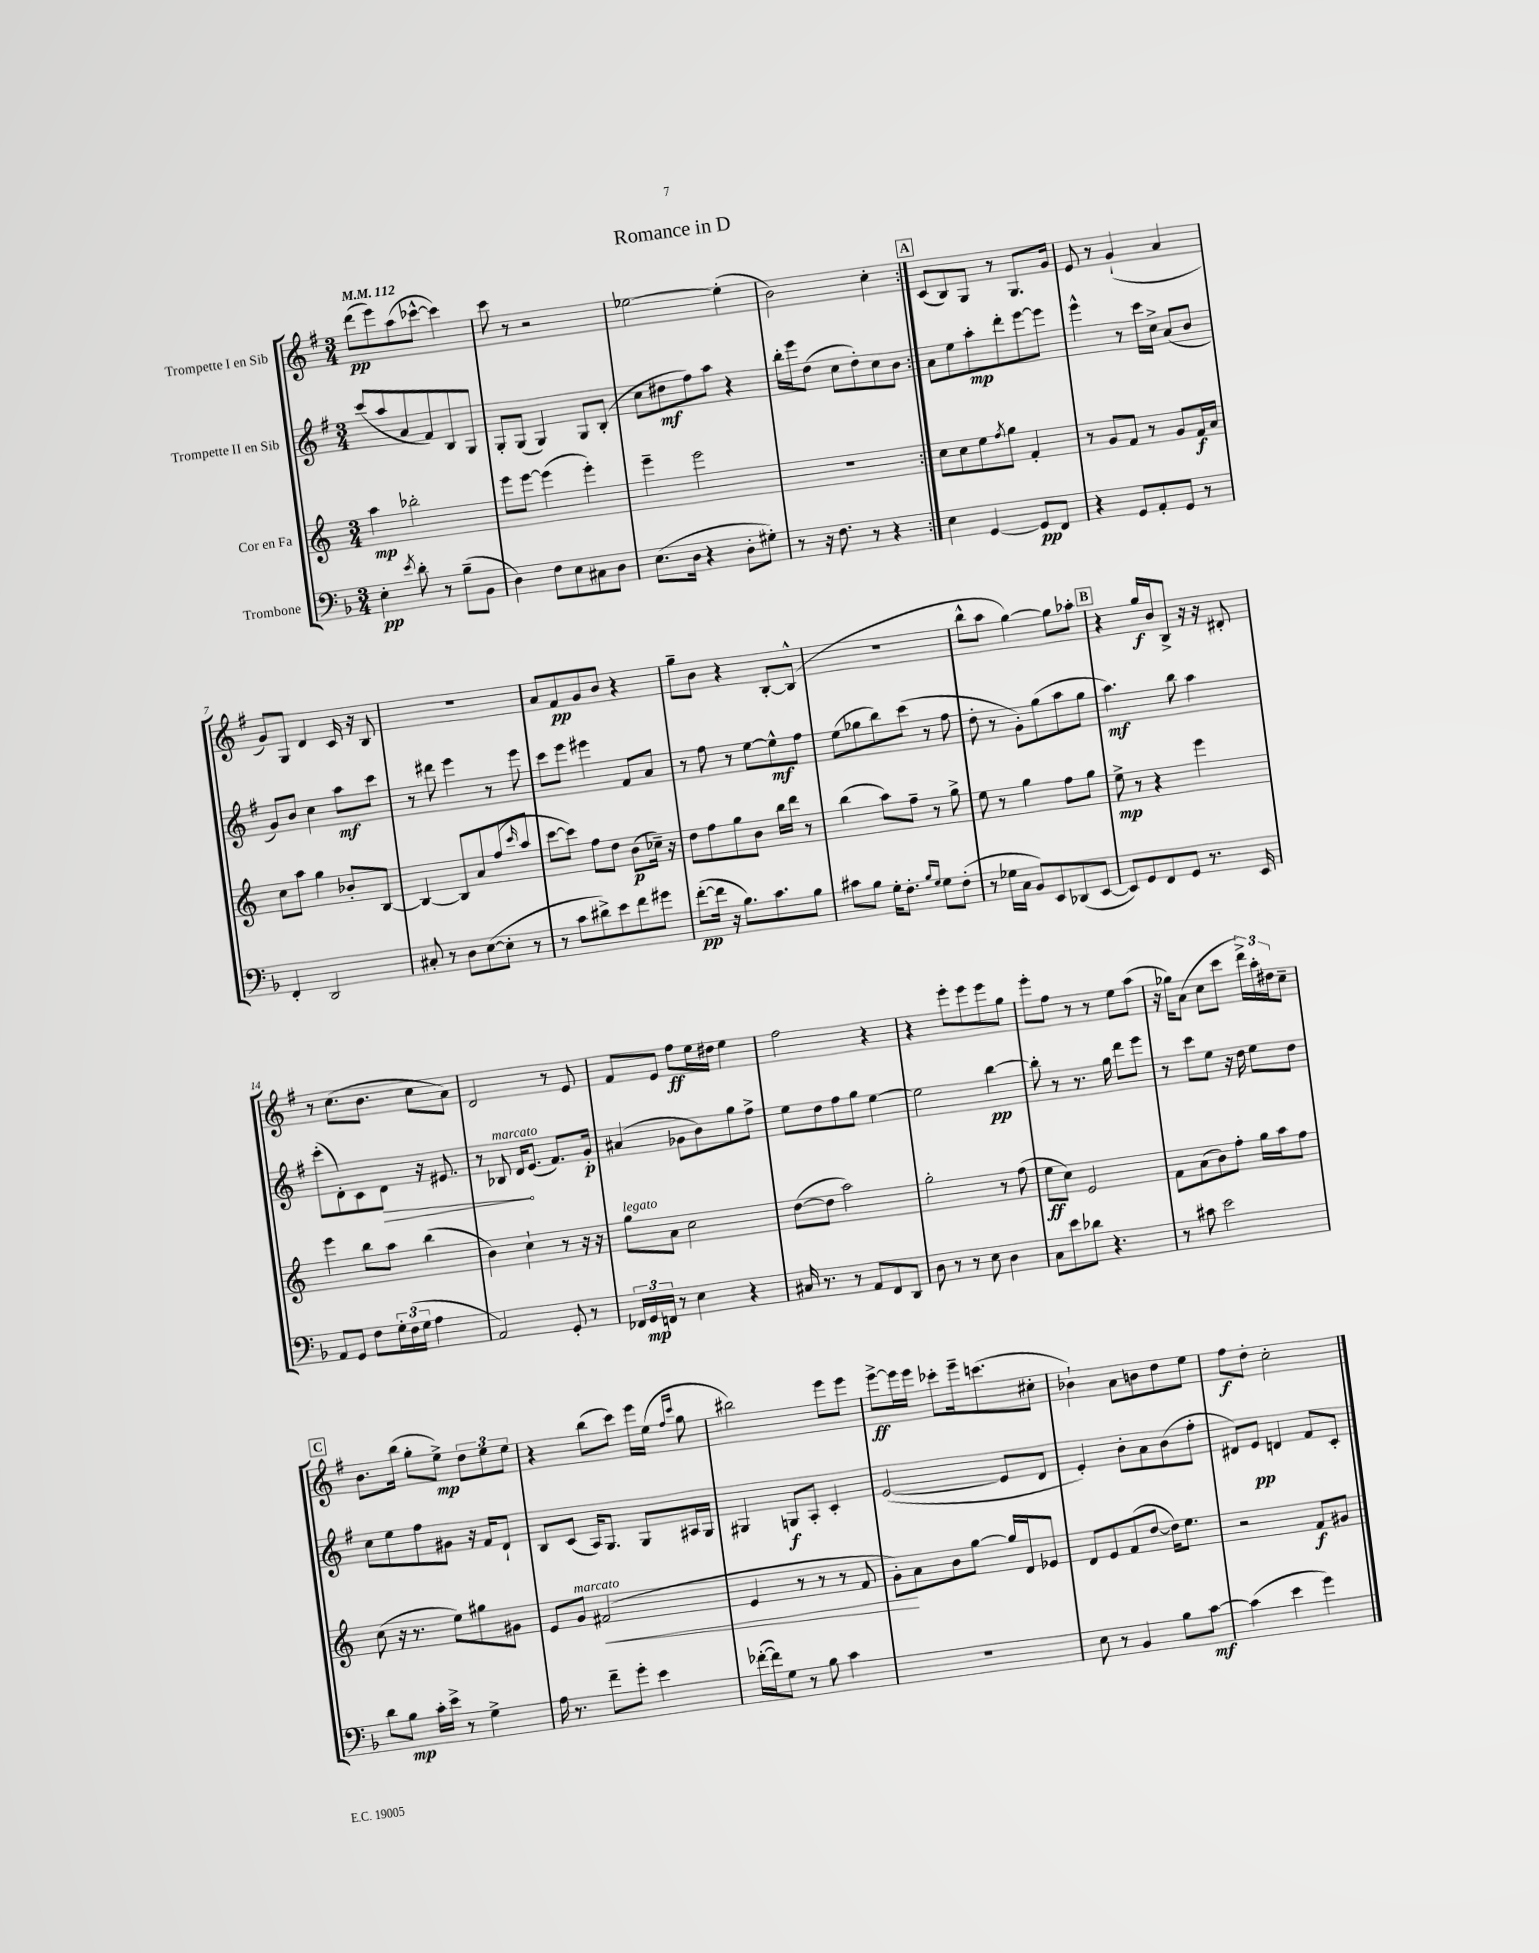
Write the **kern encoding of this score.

**kern	**kern	**kern	**kern
*staff4	*staff3	*staff2	*staff1
*clefF4	*clefG2	*clefG2	*clefG2
*k[b-]	*k[]	*k[f#]	*k[f#]
*M3/4	*M3/4	*M3/4	*M3/4
*MM112	*MM112	*MM112	*MM112
4E'	4aa	(8ccc	(8ddd
.	.	8aa	8eee)
8qe	.	.	.
8d'	2bb-'	8a	(8aa
8r	.	8f#)	[8ccc-^^
(8B-~	.	8B	4ccc-])
8BB-	.	8G	.
=	=	=	=
4D)	8eee	8G'	8ccc
.	[8eee	(8G	8r
8F	(4eee]	4G)	2r
8E	.	.	.
8C#	4eee')	8G	.
8D	.	(8B'	.
=	=	=	=
(8.E	4eee~	8cc	[2ee-
.	.	8dd#	.
16D	.	.	.
4r	2eee	8ff#)	.
.	.	8aa	.
8D'	.	4r	(4ee-']
8G#')	.	.	.
=	=	=	=
8r	2.r	16bb'	2b)
.	.	16eee	.
16r	.	(8dd	.
8.F	.	.	.
.	.	8cc	.
8r	.	8dd')	.
4r	.	8cc	4cc'
.	.	8b	.
=:|!	=:|!	=:|!	=:|!
4E	8cc	8a	(8c
.	8cc	8ee	8B)
[4GG	8ee	8aa'	8G
.	8qff	.	.
.	8gg	8ddd'	8r
8GG]	4f'	[8eee	8.G
8FF	.	8eee]	.
.	.	.	16g
=	=	=	=
4r	8r	4eee^^	8e
.	8g	.	8r
8GG	8f	8r	(4g`
8AA'	8r	16ccc	.
.	.	16cc^	.
8GG	8g	(8a	4a
8r	16f	8b	.
.	16a	.	.
=	=	=	=
4FF'	8cc	8g)	8g)
.	8aa	8b	8G
2DD	4gg	4cc	4d
.	8b-'	8aa	16c
.	.	.	16r
.	[8B	8ccc	8B
=	=	=	=
8C#'	4B_	8r	2.r
8r	.	8ddd#	.
8D	8B]	4eee	.
([8E	8a	.	.
8E']	(8ff	8r	.
.	16qqccc	.	.
8r	8aa	8eee	.
=	=	=	=
8r	[8ccc	8ccc	8a
8c	8ccc])	8eee	8f#
8d#^)	8ff	4eee#	8g
8e	8dd	.	8b
8f	(8b	8f#	4r
8g#	16cc-~)	8a	.
.	16r	.	.
=	=	=	=
([8f'	8dd	8r	8gg~
16f]	8ff	8ff#	8b
16r	.	.	.
8.B-)	8gg	8r	4r
.	8b	[8ee	.
8.c	.	.	.
.	16bb	8ee^^]	[8B'
.	16ddd	.	.
8B-	8r	8ff#	(8B^^]
=	=	=	=
8c#	(4bb	(8ee	2.r
8B-	.	8gg-	.
16G'	8aa)	8bb)	.
8.F'	.	.	.
.	8ff~	(8ccc	.
16qqB-	.	.	.
16qqG	.	.	.
8G	8r	8r	.
(8F'	8gg^	8ff#	.
=	=	=	=
8r	8ee	8dd'	8bb^^
16G-	8r	8r	8aa
16C	.	.	.
8BB-)	4gg	8g')	[4gg)
8EE	.	(8gg	.
(8DD-	8ff	8aa	8gg]
[8EE	8gg	8gg	8aa-'
=	=	=	=
8EE])	8ee^	4.aa)	4r
8GG	8r	.	.
8FF	4r	.	16gg
.	.	.	16b
8GG	.	8bb	8B^
8.r	4eee	4aa	16r
.	.	.	16r
.	.	.	8d#'
16EE	.	.	.
=	=	=	=
8AA	4eee	(8ccc'	8r
8GG	.	8d')	(8.cc
8F	8bb	8c	.
.	.	.	8.b
24G'	8aa	8d	.
(24F	.	.	.
24G	.	.	.
4A	(4bb	16r	8cc
.	.	8.e#	.
.	.	.	8a)
=	=	=	=
2AA)	4b)	8r	2d
.	.	8B-	.
.	4cc`	16d	.
.	.	(8.e	.
8GG'	8r	8.f#)	8r
8r	16r	.	8e
.	16r	16g'	.
=	=	=	=
24FF-	8gg	(4a#	8f#
24GG	.	.	.
24FF	.	.	.
8r	8a	.	8e
4E	2cc	8g-	8ff#
.	.	8b)	16ee
.	.	.	16dd#
4r	.	8gg	4ee
.	.	8ff#^	.
=	=	=	=
16C#	([8dd	8ee	2ff#
8.r	.	.	.
.	8dd]	8dd	.
8r	2aa)	8ff#	.
8AA	.	8gg	.
8FF	.	[4ee	4r
8DD	.	.	.
=	=	=	=
8D	2gg'	2ee]	4r
8r	.	.	.
8r	.	.	8eee'
8E	.	.	8eee
4D	8r	[4bb	8eee
.	(8ff	.	8gg
=	=	=	=
8C	8ee	8bb']	8eee'
8e	8cc)	8r	8ff#
8d-	2e	8.r	8r
4.r	.	.	8r
.	.	16gg	.
.	.	8ddd	8ee
.	.	8eee	(8aa
=	=	=	=
8r	8f	8r	16r
.	.	.	16gg-)
8c#	(8a	8ccc	(8a
2e	8b)	8ee	8cc
.	8ff'	16r	8ccc
.	.	16dd	.
.	16gg	8ee	24ddd^)
.	.	.	24aa'
.	16aa	.	.
.	.	.	24dd#
.	8ff	8dd	8cc~
=	=	=	=
8d	(8cc	8cc	8.b
8B-	16r	8ee	.
.	8.r	.	(16bb
16c'	.	8ff#	8gg'
16e^	.	.	.
8r	8ee)	8g#	8ee^)
4G^	8gg#	16r	12dd
.	.	16f#	.
.	.	.	12ee
.	8g#	8d`	.
.	.	.	12ee
=	=	=	=
16A	8e	8B	4r
8.r	.	.	.
.	8g	(8c	.
8f~	(2f#	16A)	(8bb
.	.	8.G	.
8g'	.	.	8ccc)
4e	.	8G	16eee
.	.	.	(16ee
.	.	.	16qqff#
.	.	.	16qqccc
.	.	16A#	8gg
.	.	16G	.
=	=	=	=
([16f-'	4e	4G#	2bb#)
16f-])	.	.	.
8G	.	.	.
8r	8r	8G	.
8B-	8r	8A'	.
4c	8r	4c'	8eee
.	8f	.	8eee
=	=	=	=
2.r	8g')	([2e	[8eee^
.	8a	.	16eee]
.	.	.	16eee
.	8b	.	8ccc-'
.	[8gg	.	16eee~
.	.	.	(8.ccc
.	16gg]	8e]	.
.	16d	.	.
.	8e-	8d	8cc#'
=	=	=	=
8E	8d	4e')	4b-`)
8r	8e	.	.
4BB-	(8f	8b'	8a
.	[8dd	8a	8b
8B-	16dd])	(8b	8dd
.	8.ee	.	.
[8c	.	8ff#'	8ee
=	=	=	=
(4c]	2r	8d#)	8ff#
.	.	8e	8dd'
4e	.	4d	2cc'
4g)	8f	8f#	.
.	8g#	8c'	.
==	==	==	==
*-	*-	*-	*-
